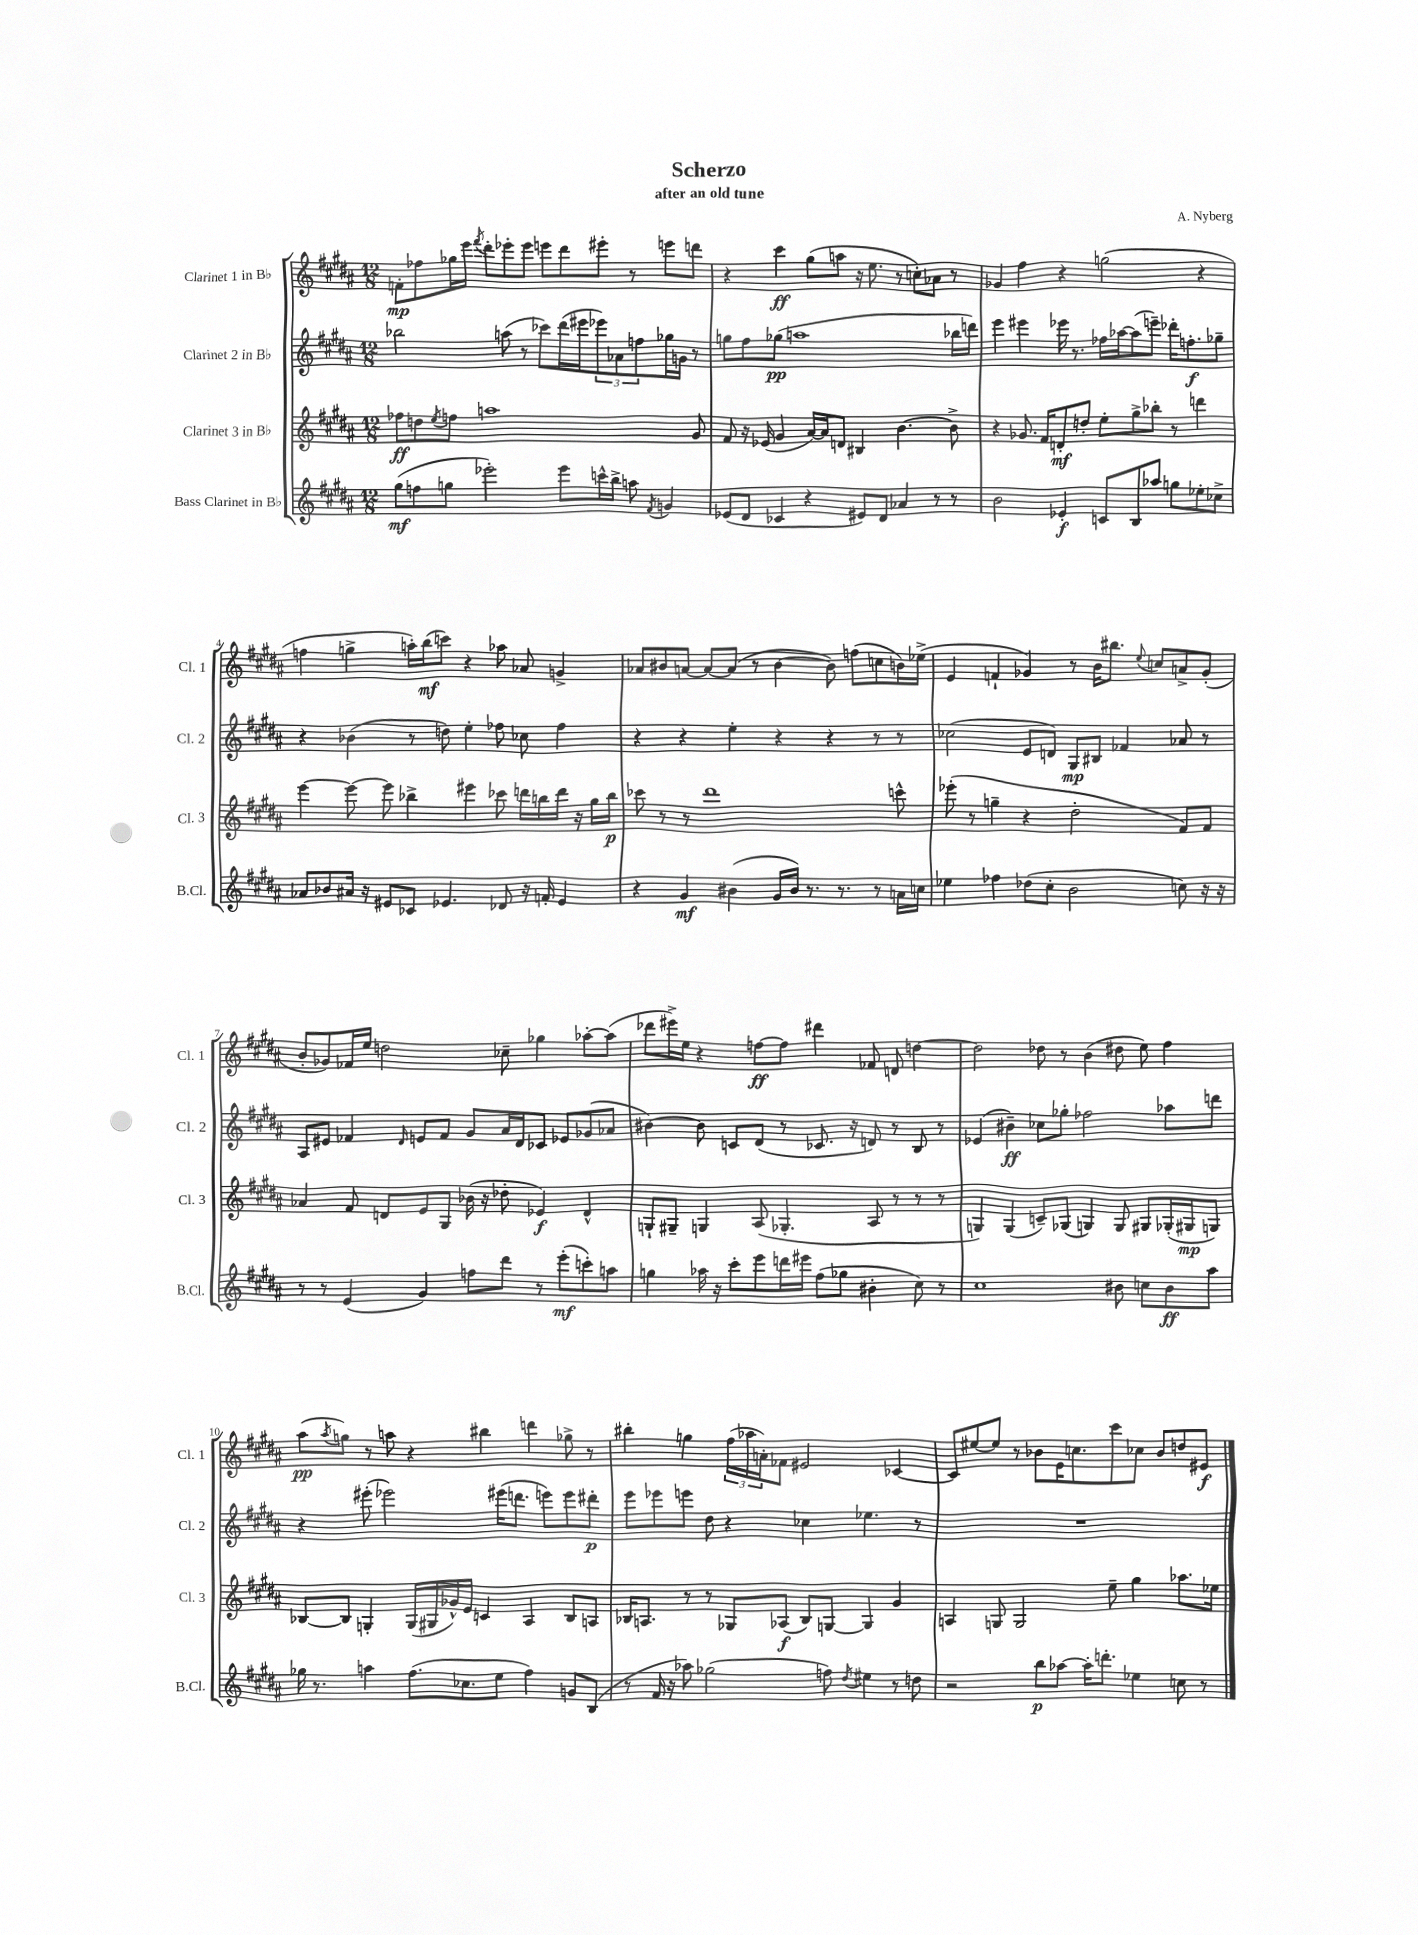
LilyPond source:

\header { title = "Scherzo" composer = "A. Nyberg" subtitle = "after an old tune" }
<<
\new StaffGroup <<
\new Staff = "s0" \with { instrumentName = "Clarinet 1 in Bb" shortInstrumentName = "Cl. 1" } {
    \clef treble \key b \major \numericTimeSignature \time 12/8
    f'8-.\mp fes''8 ges''16 e'''16 \acciaccatura { fis'''8 } dis'''8-. ees'''8-. ees'''8 e'''8 dis'''8 eis'''8-. r8 e'''8 d'''8 |
    r4 cis'''4\ff gis''8( a''8 r16 e''8. r8 c''8-.) aes'8 r8 |
    ges'4 fis''4 r4 g''2( r4 |
    f''4 g''4-> a''16-.) b''16\mf( c'''8) r4 aes''8 aes'8 g'4-> |
    aes'8 bis'8 a'8~ a'8~ a'8( r8 bis'4~ bis'8) f''8( c''8 b'16) ees''16->( |
    e'4 f'4-! ges'4) r8 b'16 bis''8. \appoggiatura { e''8 } c''8 a'8-> ges'8-.( |
    b'8-. ges'8) fes'16 e''16 d''2 ces''8-- ges''4 aes''8~-. aes''8( |
    des'''8 eis'''16->) e''16 r4 f''8~\ff f''8 dis'''4 fes'8 d'8 d''4~ |
    d''2 des''8 r8 b'4( dis''8 e''8) fis''4 |
    ais''8\pp( \acciaccatura { ais''8 } g''8) r8 a''8 r4 bis''4 d'''4 ges''8-> r8 |
    bis''4-. g''4 \tuplet 3/2 { fis''16( aes''16 a'16-.) } fes'8 eis'2 ces'4~ |
    ces'8 eis''8~ eis''8 r8 bes'8 e'16 c''8. cis'''8 ces''8 bes'8 d''8 eis'8\f \bar "|." |
}
\new Staff = "s1" \with { instrumentName = "Clarinet 2 in Bb" shortInstrumentName = "Cl. 2" } {
    \clef treble \key b \major \numericTimeSignature \time 12/8
    bes''2 a''8( r8 ces'''8) dis'''16( eis'''16 \tuplet 3/2 { ees'''8) aes'8 f''8 } ges''16 g'16 r8 |
    g''8 fis''8 ges''8\pp( a''1 bes''16 d'''16) |
    e'''4 eis'''4 ees'''16 r8. fes''16 aes''16~ aes''8( e'''8--) des'''16-. f''8.-.\f ges''8-- |
    r4 bes'4( r8 d''8) e''4-. fes''8 ces''8 fes''4 |
    r4 r4 e''4-. r4 r4 r8 r8 |
    ces''2( e'8 d'8) gis8\mp bis8 fes'4 aes'8 r8 |
    ais8 eis'8 fes'4 \grace { dis'16 } e'8 fes'8 gis'8 ais'16 dis'16 ces'8 ees'8 ges'8( aes'8 |
    bis'4~) bis'8 c'8 dis'8( r8 ces'8. r16 d'8) r8 b8 r8 |
    ees'4( bis'4--\ff) ces''8 ges''8-. fes''2 aes''8 d'''8 |
    r4 eis'''8-.( ees'''2) eis'''16( d'''8. e'''8) e'''8 dis'''8-.\p |
    e'''8 ees'''8 e'''8 dis''8 r4 ces''4 ees''4. r8 |
    R1. \bar "|." |
}
\new Staff = "s2" \with { instrumentName = "Clarinet 3 in Bb" shortInstrumentName = "Cl. 3" } {
    \clef treble \key b \major \numericTimeSignature \time 12/8
    fes''8\ff d''8 \acciaccatura { e''8 } f''8 a''1 gis'8 |
    fis'8 r16 ees'16( gis'4 ais'16~) ais'16 d'8 bis4 b'4.~ b'8-> |
    r4 ges'8. fis'16 d'8-.\mf d''8-. e''8-. gis''8-> bes''8-. r8 d'''4 |
    e'''4~ e'''8~ e'''8 bes''4-> eis'''4 ces'''8 d'''16 b''16 d'''16 r16 gis''16 b''16\p |
    ces'''8 r8 r8 dis'''1 c'''8-^ |
    ees'''8-.( r8 g''4-- r4 dis''2-. fis'8) fis'8 |
    aes'4 fis'8 d'8 e'8 gis8 bes'16( r16 des''8-. ees'4\f) d'4-^ |
    g8-! gis8-- g4 ais8( ges4.-. ais8 r8 r8 r8 |
    g4) g4( c'8--) ges8( g4) g8 gis8 ges16-.( gis16\mp g8) |
    bes8~ bes8 g4-. g16( gis16 ges'16-^) e'16 c'4 ais4 bes8 a8 |
    bes16 a8. r8 r8 ges8 aes8\f( bes8) g8~ g4 gis'4 |
    a4 g8 g2 e''8-- gis''4 aes''8. ees''16 \bar "|." |
}
\new Staff = "s3" \with { instrumentName = "Bass Clarinet in Bb" shortInstrumentName = "B.Cl." } {
    \clef treble \key b \major \numericTimeSignature \time 12/8
    gis''8\mf( f''8 g''8 ees'''2-.) ees'''8 c'''16-^ b''16-> a''8 \acciaccatura { fis'8 } g'4 |
    ees'8( dis'8 ces'4 r4 eis'8) dis'8 aes'4 r8 r8 |
    b'2 ees'4-.\f c'8 b8 aes''8 g''8 ees''8-. ces''8-> |
    aes'8 bes'8 ais'16 r16 eis'8 ces'8 ees'4. des'8 r16 f'16-. ees'4 |
    r4 gis'4\mf bis'4( gis'16 bis'16) r8. r8. r8 a'16 c''16 |
    ees''4 fes''4 des''8( cis''8-. b'2 c''8) r16 r16 |
    r8 r8 e'4( gis'4) f''8 dis'''8 r8 e'''8-.\mf( c'''8-.) a''8 |
    g''4 aes''16 r16 cis'''8-. e'''8 d'''16 eis'''16 fis''8( ges''8 bis'4-. cis''8) r8 |
    cis''1 bis'8 c''8 bis'8\ff ais''8 |
    ges''16 r8. a''4 fis''8.( ces''8. e''8 fis''4) g'8 b8( |
    r8 fis'16 r16 aes''8) ges''2( f''8) \acciaccatura { dis''8 } eis''4 r8 d''8 |
    r2 b''8\p aes''8~ aes''16-. d'''8.-. ees''4 c''8 r8 \bar "|." |
}
>>
>>
